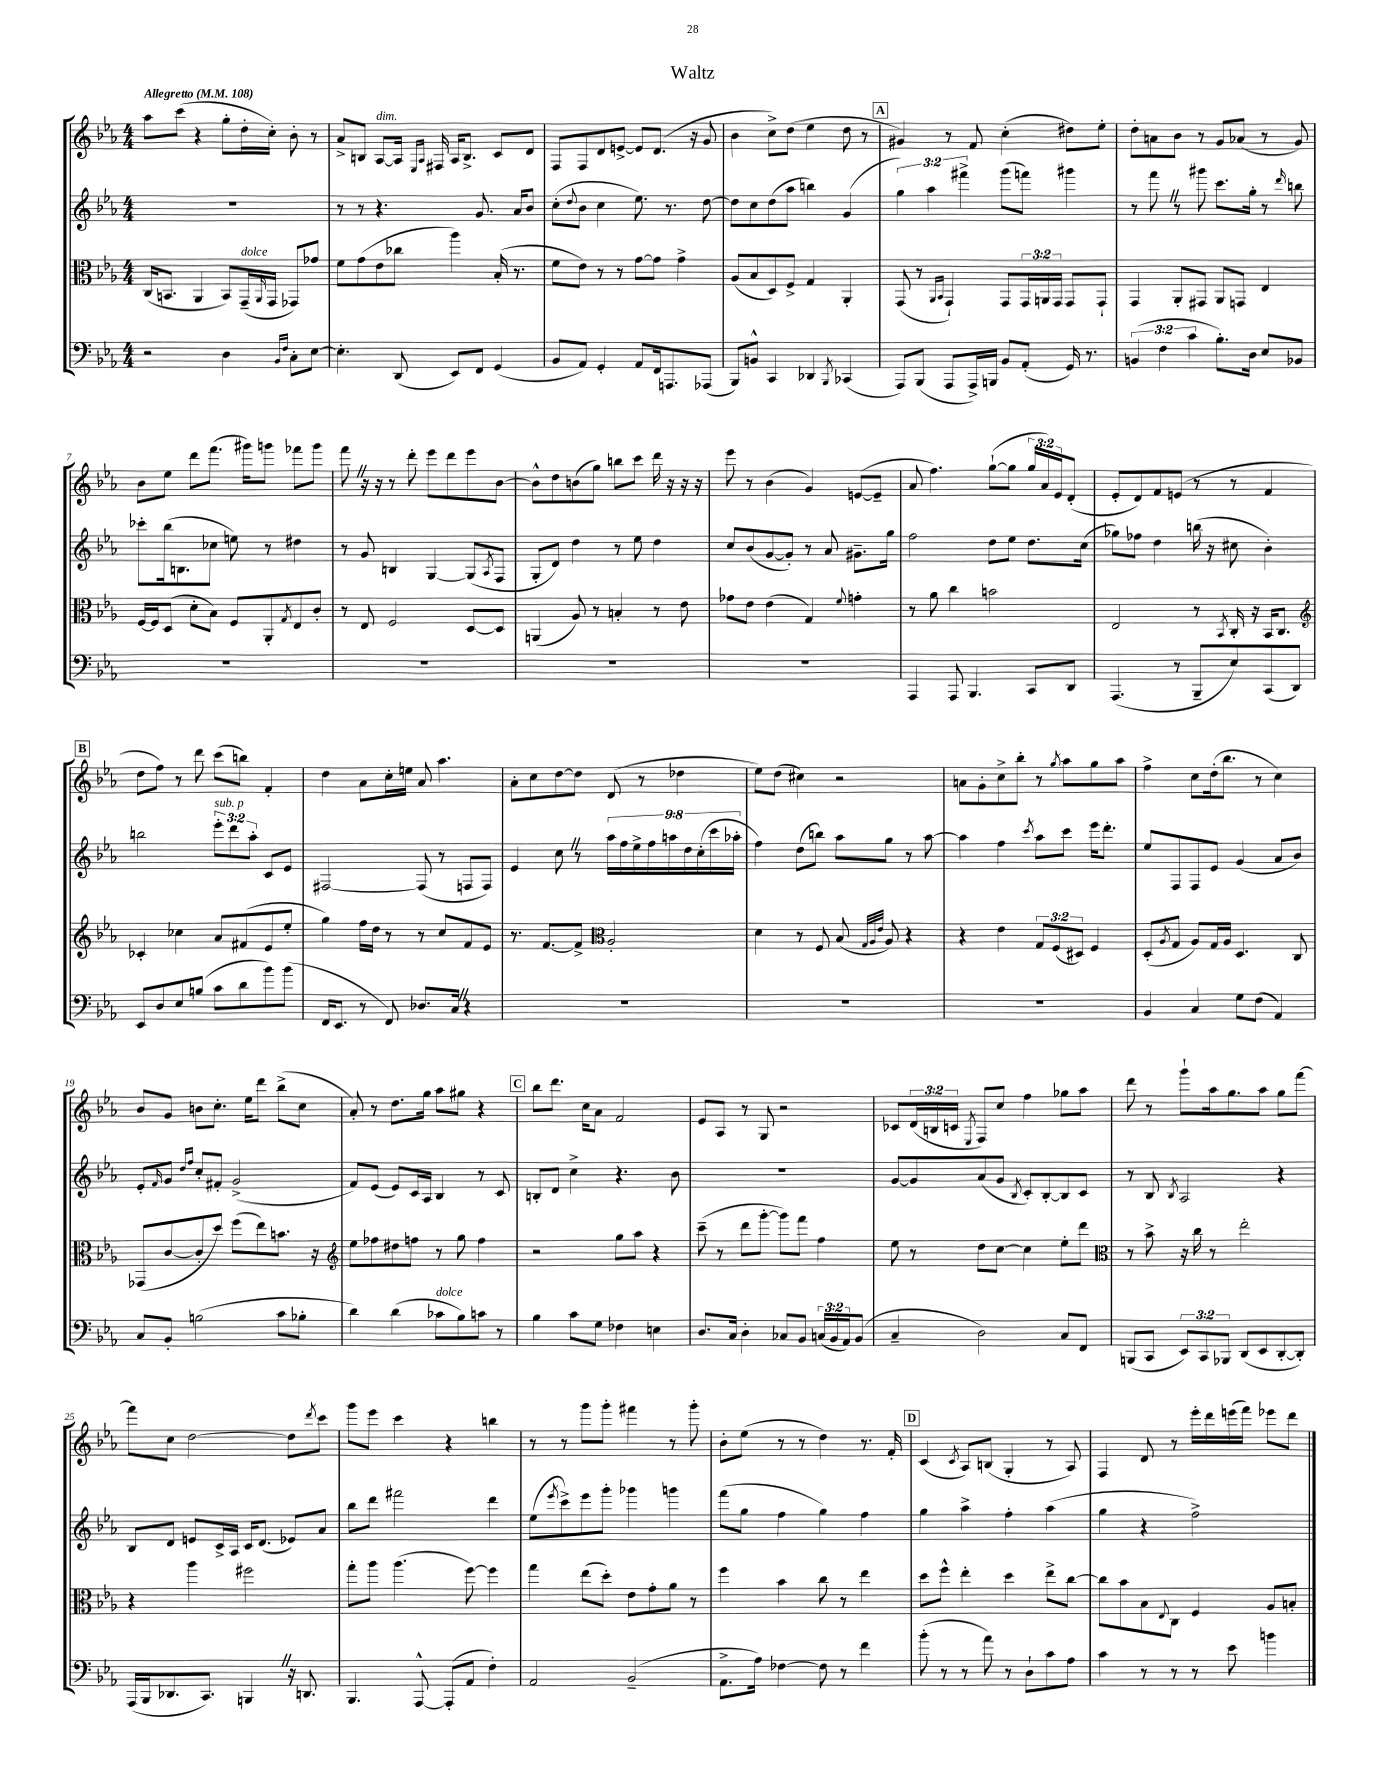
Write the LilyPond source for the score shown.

\header { title = "Waltz" }
<<
\new StaffGroup <<
\new Staff = "s0" {
    \clef treble \key ees \major \numericTimeSignature \time 4/4 \override Staff.TupletNumber.text = #tuplet-number::calc-fraction-text \tempo "Allegretto" 4 = 108
    aes''8 c'''8( r4 g''8-. d''16-. c''16-.) bes'8-. r8 |
    aes'8-> b8 aes8~^\markup { \italic "dim." } aes16 \grace { ees16 aes16 } fis16 aes16 b8.-> c'8 d'8 |
    f8 f8 d'8 e'8~-> e'8 d'8.( r16 g'8 |
    bes'4 c''8->) d''8( ees''4 d''8 r8 |
    \mark \markup { \box "A" } gis'4) r8 f'8 c''4-.( dis''8) ees''8-. |
    d''8-. a'8 bes'8 r8 g'8 aes'8( r8 g'8) |
    bes'8 ees''8 d'''8 f'''8.( gis'''16) g'''8 fes'''8 g'''8 |
    f'''8 \once \override BreathingSign.text = \markup { \musicglyph "scripts.caesura.straight" } \breathe r16 r16 r8 d'''8-. ees'''8 d'''8 ees'''8 bes'8~ |
    bes'8-^ d''8 b'8( g''8) b''8 c'''8 d'''16 r16 r16 r16 |
    ees'''8 r8 bes'4( g'4) e'8~( e'8-- |
    aes'8 f''4.) g''8~-!( g''8 \tuplet 3/2 { g''16 aes'16) ees'16 } d'8-.( |
    ees'8-. d'8) f'8 e'8( r8 r8 f'4 |
    \mark \markup { \box "B" } d''8 f''8) r8 d'''8 c'''8( b''8) f'4-. |
    d''4 aes'8 c''16-. e''16 aes'8 aes''4. |
    aes'8-. c''8 d''8~ d''8 d'8( r8 des''4 |
    ees''8) d''8( cis''4) r2 |
    a'8 g'8-. c''8-> bes''8-. r8 \acciaccatura { g''8 } aes''8 g''8 aes''8 |
    f''4-> c''8 d''16-.( bes''8. r8 c''4) |
    bes'8 g'8 b'8 c''8.-. ees''16 d'''8 bes''8->( c''8 |
    aes'8-.) r8 d''8. g''16 aes''8 gis''8 r4 |
    \mark \markup { \box "C" } bes''8 d'''8. c''16 aes'8 f'2 |
    ees'8 aes8 r8 g8 r2 |
    ces'8 \tuplet 3/2 { d'16( b16 c'16 } \acciaccatura { ees8 } f8) c''8 f''4 ges''8 aes''8 |
    d'''8 r8 g'''8-! aes''16 g''8. aes''8 g''8 f'''8~ |
    f'''8 c''8 d''2~ d''8 \acciaccatura { d'''8 } c'''8 |
    g'''8 ees'''8 c'''4 r4 b''4 |
    r8 r8 g'''8 g'''8-. fis'''4 r8 g'''8-. |
    bes'8-. ees''8( r8 r8 d''4) r8. f'16-. |
    \mark \markup { \box "D" } c'4( \acciaccatura { c'8 } aes8) b8( g4-. r8 aes8) |
    f4 d'8 r8 ees'''16-. d'''16 e'''16( f'''16) ees'''8 d'''8 \bar "|." |
}
\new Staff = "s1" {
    \clef treble \key ees \major \numericTimeSignature \time 4/4 \override Staff.TupletNumber.text = #tuplet-number::calc-fraction-text
    R1 |
    r8 r8 r4. g'8. aes'16 bes'8 |
    c''8-.( \appoggiatura { d''8 } bes'8 c''4 ees''8.) r8. d''8~ |
    d''8 c''8 d''8( aes''8 b''4) g'4( |
    \mark \markup { \box "A" } \tuplet 3/2 { g''4) aes''4 fis'''4-> } g'''8( f'''8) gis'''4 |
    r8 f'''8 \once \override BreathingSign.text = \markup { \musicglyph "scripts.caesura.straight" } \breathe r8 gis'''8 c'''8. g''16-. r8 \grace { d'''16 } b''8 |
    ces'''8-. bes''16( b8. ces''8 e''8) r8 dis''4 |
    r8 g'8 b4 g4~ g8( \acciaccatura { aes8 } f8 |
    g8-. d'8) d''4 r8 ees''8 d''4 |
    c''8 bes'8( g'8~ g'8-.) r8 aes'8 gis'8.-- g''16 |
    f''2 d''8 ees''8 d''8. c''16( |
    ges''8) fes''8 d''4 b''16( r16 cis''8 bes'4-.) |
    \mark \markup { \box "B" } b''2 \tuplet 3/2 { ees'''8-.^\markup { \italic "sub. p" } d'''8 aes''8-. } c'8 ees'8 |
    fis2~ fis8( r8 f8 f8) |
    ees'4 c''8 \once \override BreathingSign.text = \markup { \musicglyph "scripts.caesura.straight" } \breathe r8 \tuplet 9/8 { aes''16 f''16 ees''16-> f''16 a''16 d''16 c''16-.( c'''16 aes''16-. } |
    f''4) d''8( b''8) aes''8 g''8 r8 aes''8~ |
    aes''4 f''4 \acciaccatura { c'''8 } aes''8 c'''8 ees'''16 d'''8.-. |
    ees''8 f8 f8 ees'8 g'4( aes'8 bes'8) |
    ees'8-. \grace { f'16 } g'8 \grace { d''16 f''16 } c''8-. fis'8-. g'2->( |
    f'8) ees'8( ees'8) c'16 aes16 bes4 r8 c'8 |
    \mark \markup { \box "C" } b8-. d'8 c''4-> r4. bes'8 |
    R1 |
    g'8~ g'8 aes'8( g'8 \acciaccatura { bes8 } c'8-.) bes8~-. bes8 c'8 |
    r8 bes8 \acciaccatura { bes8 } aes2 r4 |
    bes8 d'8 e'8 c'16-> aes16 c'16 d'8.( ees'8) aes'8 |
    bes''8 d'''8 fis'''2 d'''4 |
    ees''8( \acciaccatura { ees'''8 } c'''8->) ees'''8 g'''8-. ges'''4 g'''4 |
    f'''8( g''8 f''4 g''4) f''4 |
    \mark \markup { \box "D" } g''4 aes''4-> f''4-. aes''4( |
    g''4 r4 f''2->) \bar "|." |
}
\new Staff = "s2" {
    \clef alto \key ees \major \numericTimeSignature \time 4/4 \override Staff.TupletNumber.text = #tuplet-number::calc-fraction-text
    c16( b,8. aes,4 b,8) g,16--^\markup { \italic "dolce" }( \grace { aes,16 } g,16 ges,8) ges'8 |
    f'8 g'8( ees'8 ces''8 aes''4) bes16-.( r8. |
    f'8 ees'8) r8 r8 g'8~ g'8 g'4-> |
    aes8( bes8 d8) f8-> g4 aes,4-. |
    \mark \markup { \box "A" } g,8( r8 \grace { aes,16 bes,16 } g,4-!) g,8 \tuplet 3/2 { g,16 a,16 g,16 } g,8 g,8-! |
    g,4 aes,8-. gis,8 aes,8 g,8 ees4 |
    f16~ f16 d8( d'8-. bes8) f8 aes,8-. \acciaccatura { g8 } ees8 c'8-. |
    r8 ees8 f2 d8~ d8 |
    a,4( aes8) r8 b4-. r8 ees'8 |
    ges'8 ees'8 ees'4( g4) \appoggiatura { f'8 } g'4-. |
    r8 aes'8 c''4 b'2 |
    ees2 r8 \acciaccatura { bes,8 } c16-. r16 bes,16 c8. |
    \mark \markup { \box "B" } \clef treble ces'4-. ces''4 aes'8 fis'8( ees'8 ees''8-. |
    g''4) f''16 d''16 r8 r8 c''8 f'8 ees'8 |
    r8. f'8.~ f'8-> \clef alto aes2-. |
    d'4 r8 f8 bes8( \grace { g32 aes32 ees'32 } aes8) r4 |
    r4 ees'4 \tuplet 3/2 { g8 f8( dis8) } f4 |
    d8-.( \acciaccatura { aes8 } g8 aes8) g16 aes16 d4. c8 |
    ges,8( c'8~ c'8-. d''8) f''8( ees''8) b'8. r16 |
    \clef treble ees''8 fes''8 dis''8 f''8 r8 g''8 f''4 |
    \mark \markup { \box "C" } r2 g''8 aes''8 r4 |
    c'''8--( r8 d'''8 g'''8~-. g'''8) f'''8 f''4 |
    ees''8 r8 d''8 c''8~ c''4 ees''8-. d'''8 |
    \clef alto r8 bes'8-> r16 c''16 r8 ees''2-. |
    r4 aes''4 fis''2 |
    g''8-. aes''8 aes''4.( f''8~) f''4 |
    g''4 ees''8( d''8-.) ees'8 g'8-. aes'8 r8 |
    f''4 bes'4 c''8 r8 ees''4 |
    \mark \markup { \box "D" } d''8 f''8-^ ees''4-. d''4 ees''8-> c''8~ |
    c''8 bes'8 bes8 \appoggiatura { ees8 } c8 f4 aes8 b8-. \bar "|." |
}
\new Staff = "s3" {
    \clef bass \key ees \major \numericTimeSignature \time 4/4 \override Staff.TupletNumber.text = #tuplet-number::calc-fraction-text
    r2 d4 \grace { bes,16 f16 } c8-. ees8~ |
    ees4.-. d,8( ees,8) f,8 g,4( |
    bes,8 aes,8) g,4-. aes,8 f,16 a,,8. aes,,8( |
    bes,,8) b,8-^ c,4 des,4 \acciaccatura { bes,,8 } ces,4( |
    \mark \markup { \box "A" } aes,,8) bes,,8( aes,,8 aes,,16->) b,,16 bes,8 aes,8-.( g,16) r8. |
    \tuplet 3/2 { b,4( f4 c'4 } bes8.-.) d16 ees8 bes,8 |
    R1 |
    R1 |
    R1 |
    R1 |
    aes,,4 aes,,8 bes,,4. c,8 d,8 |
    aes,,4.( r8 bes,,8-- ees8) c,8( d,8) |
    \mark \markup { \box "B" } ees,8 d8 ees8 b8( c'8 d'8 bes'8) bes'8( |
    f,16 ees,8. r8 f,8) des8. c16 \once \override BreathingSign.text = \markup { \musicglyph "scripts.caesura.straight" } \breathe r4 |
    R1 |
    R1 |
    R1 |
    bes,4 c4 g8 f8( aes,4) |
    c8 bes,8-. b2( c'8 bes8-. |
    d'4) d'4( ces'8^\markup { \italic "dolce" } bes8) c'8 r8 |
    \mark \markup { \box "C" } bes4 c'8 g8 fes4 e4 |
    d8. c16 d4-. ces8 bes,8 \tuplet 3/2 { c16( bes,16 aes,16) } bes,8( |
    c4-- d2) c8 f,8 |
    b,,8( c,8 \tuplet 3/2 { ees,8) c,8 bes,,8 } d,8( ees,8 d,8~-. d,8-.) |
    aes,,16( bes,,16 des,8. c,8.) b,,4 \once \override BreathingSign.text = \markup { \musicglyph "scripts.caesura.straight" } \breathe r16 d,8. |
    bes,,4. aes,,8~-^ aes,,8-.( aes,8 f4-.) |
    aes,2 bes,2--( |
    aes,8.-> aes16) fes4~ fes8 r8 f'4 |
    \mark \markup { \box "D" } bes'8-.( r8 r8 aes'8) r8 d8-! c'8 aes8 |
    c'4 r8 r8 r8 ees'8 b'4 \bar "|." |
}
>>
>>
